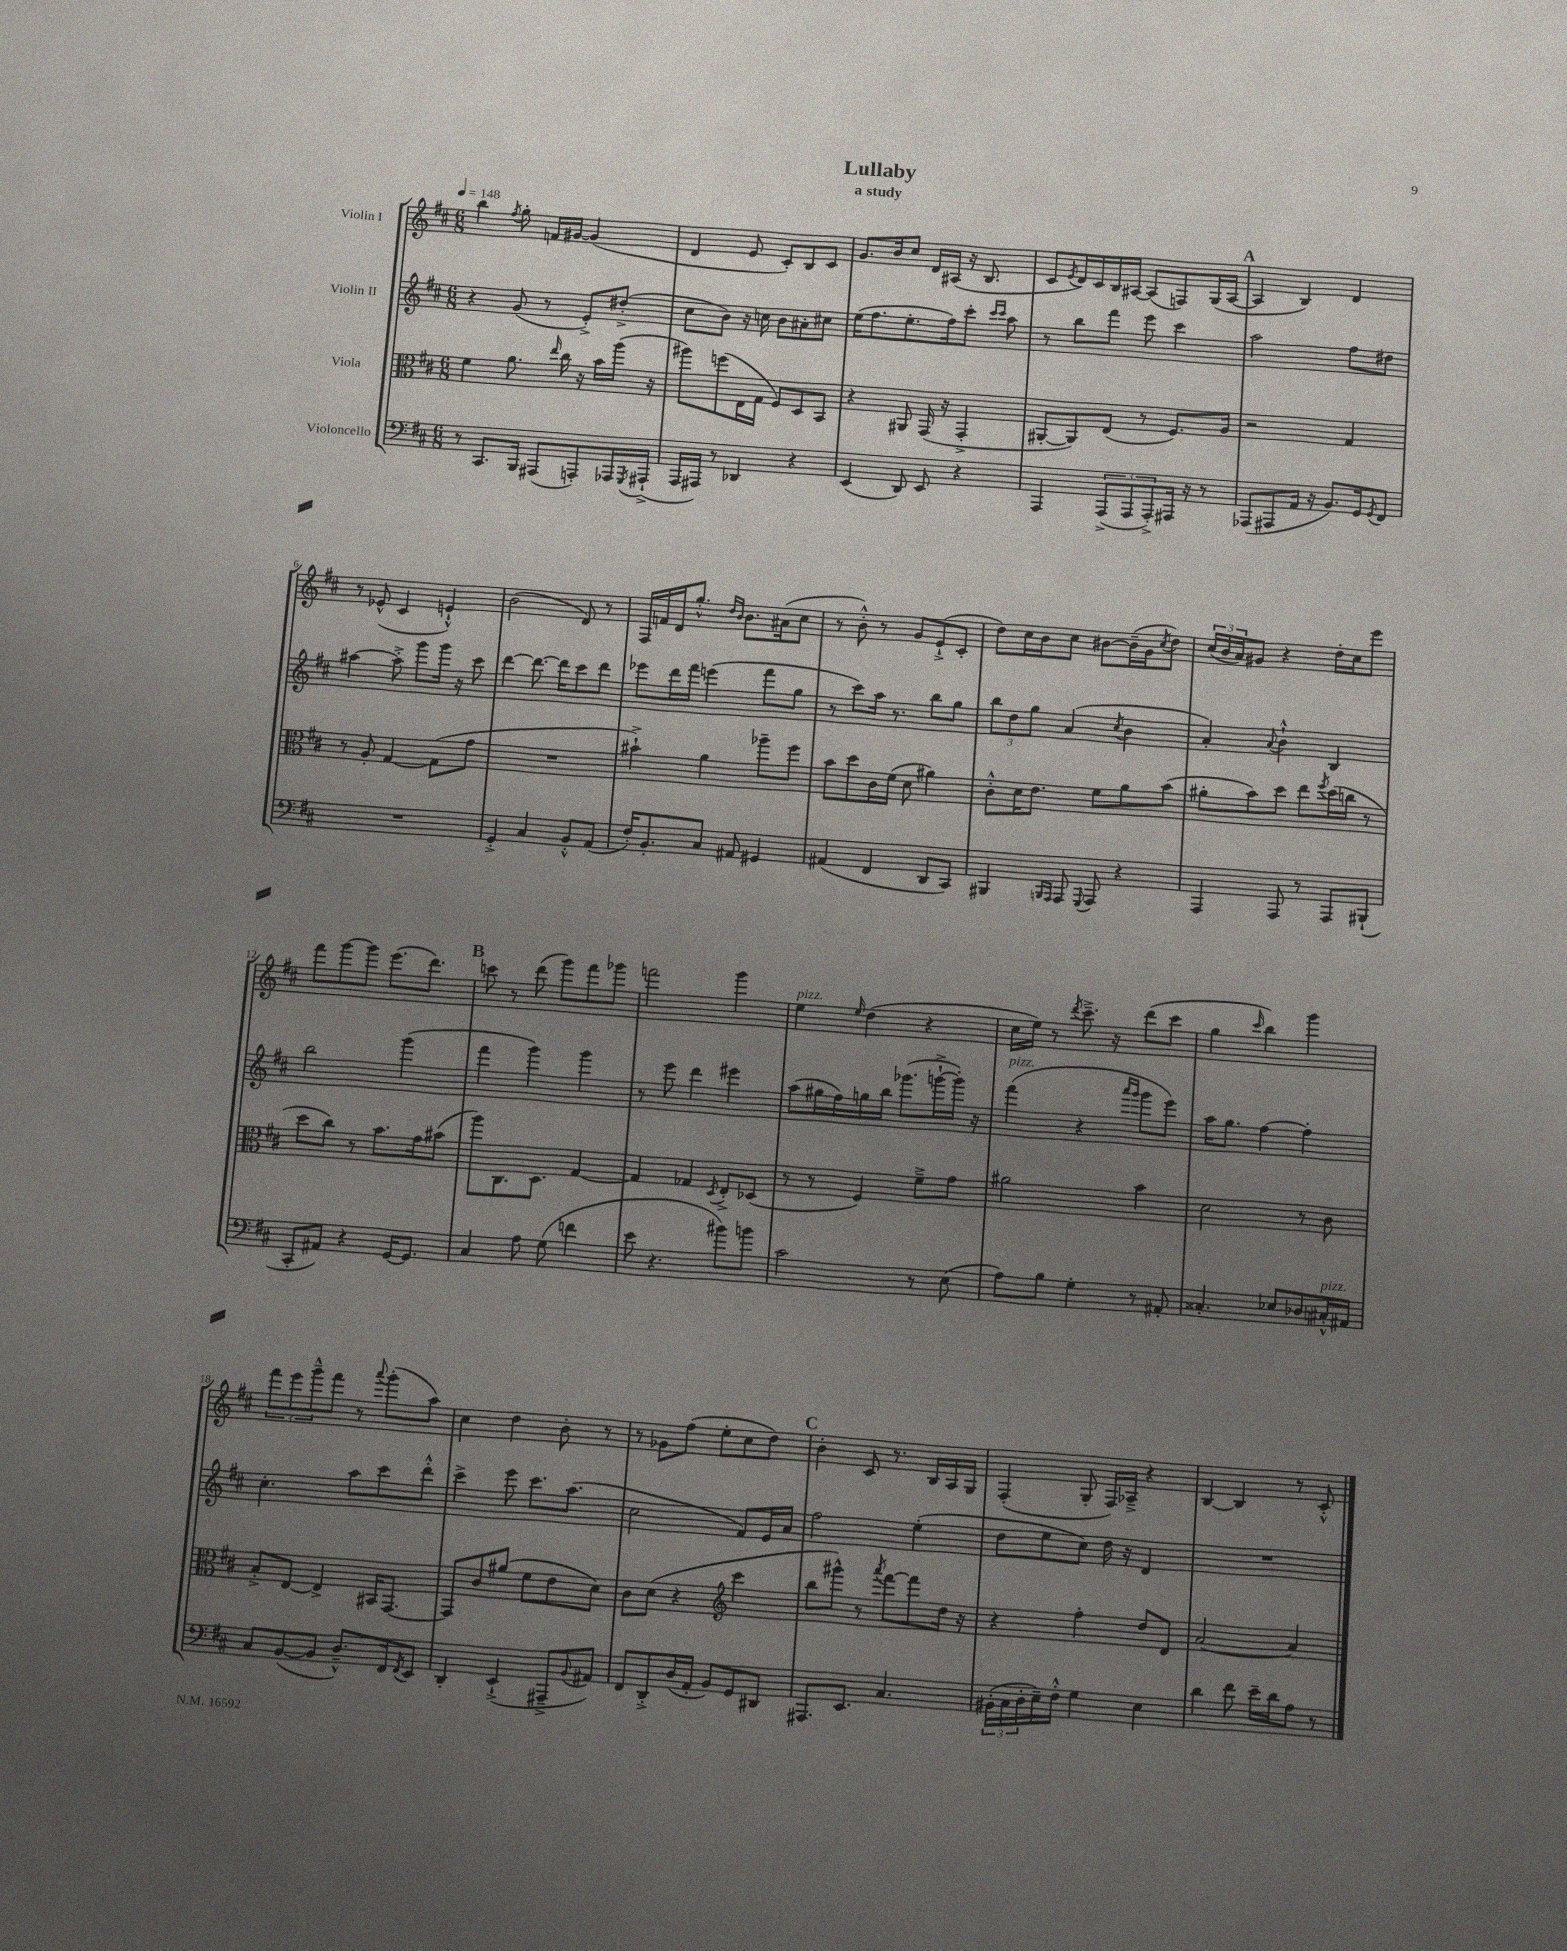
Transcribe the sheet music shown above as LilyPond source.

\header { title = "Lullaby" subtitle = "a study" }
<<
\new StaffGroup <<
\new Staff = "s0" \with { instrumentName = "Violin I" } {
    \clef treble \key d \major \numericTimeSignature \time 6/8 \tempo 4 = 148
    b''4 \acciaccatura { fis''8 } g''8-. f'16 gis'16~ gis'4( |
    d'4 e'8 cis'8-.) b8 cis'8 |
    g'8. b'16 cis''8 d'16 ais16( r16 b8. |
    cis'8 \acciaccatura { e'8 } d'16) cis'16 b16 ais16~ ais8( f8) g16( ais16~ |
    \mark \markup { \bold "A" } ais4 b4) d'4 |
    r8 ees'8-^( cis'4 e'4-!-^) |
    b'2( d'8) r8 |
    fis16 f'16 d'16 g''8.-.-^ \grace { d''16 b'16 } b'8. ais'16( cis''8 |
    r8 b'8-.-^) r8 g'8 e'8-!->( cis'8-. |
    d''8) cis''16 b'16 cis''8 bis'8~ bis'16--( g'16 \acciaccatura { cis''8 } d''8) |
    \tuplet 3/2 { cis''16( b'16 a'16) } gis'8 r4 d''16-. cis''16 e'''8 |
    fis'''8 g'''8~ g'''8 e'''8.( d'''8.) |
    \mark \markup { \bold "B" } c'''8 r8 d'''8( g'''8) fis'''8 ges'''8 |
    f'''2 g'''4 |
    e''4^\markup { \italic "pizz." } \grace { e''16 } d''4( r4 |
    cis''16 e''16) r8 \acciaccatura { d'''8 } cis'''8.---> r16 d'''8( cis'''8 |
    g''4 \grace { cis'''16 } b''4) g'''4 |
    \tuplet 3/2 { fis'''8 e'''8 g'''8---^ } fis'''8 r8 \appoggiatura { a'''8 } g'''8-.( a''8) |
    cis''4 d''4 b'8-. r8 |
    r8 ges'8 fis''8( e''8-. cis''8 d''8) |
    \mark \markup { \bold "C" } b'4-. cis'8 r8. b16 a16 g16 |
    fis4-.( g8-. fis16) aes16---> r4 |
    b4~ b4 r8 cis'8-.-^ \bar "|." |
}
\new Staff = "s1" \with { instrumentName = "Violin II" } {
    \clef treble \key d \major \numericTimeSignature \time 6/8
    r4 g'8( r8 e'8-.->) dis''8-.->( |
    cis''8 b'8) r16 c''16 b'8 ais'8-. cis''8 |
    e''16( fis''8. e''8.-. fis''16) cis'''8-. \grace { cis'''16 cis'''16 } a''8 |
    r8 b''8 fis'''8 e'''8 cis'''4 |
    \mark \markup { \bold "A" } a''2 fis''8 dis''8 |
    ais''4~ ais''8-.-> g'''8 g'''16 r16 cis'''8 |
    d'''4~ d'''8.~ d'''16 cis'''8 d'''8 |
    ees'''8 d'''16 fis'''16 e'''4( fis'''8 g''8 |
    r8 cis'''8) a''16 r8. b''8 g''8 |
    \tuplet 3/2 { b''8 d''8 g''8 } a'4( \acciaccatura { cis''8 } b'4 |
    a'4-.) \appoggiatura { a'8 } b'4-!-^ b4 |
    b''2 g'''4( |
    \mark \markup { \bold "B" } fis'''4 g'''4) g'''4 |
    r8 e'''8 d'''4 eis'''4 |
    a''8( gis''16 fis''16) g''16 b''16 ges'''8.( g'''16~-!-> g'''16-.) r16 |
    fis'''4^\markup { \italic "pizz." }( r4 \grace { a'''16 g'''16 } g'''8 e'''8) |
    a''16 g''8. fis''4~ fis''4-. |
    cis''4.-. a''8 cis'''8 d'''8-.-^ |
    cis'''4-> e'''8 cis'''8. a''8.( |
    cis''2 fis'8) e'16 a'16 |
    \mark \markup { \bold "C" } fis''2 e''4-.( |
    d''8 e''8 cis''8) d''16 r16 d'4 |
    R2. \bar "|." |
}
\new Staff = "s2" \with { instrumentName = "Viola" } {
    \clef alto \key d \major \numericTimeSignature \time 6/8
    fis'4 a'8. \grace { e''16 } cis''16 r16 b'16 a''16( r16 |
    ais''8) f''8( e16 g16 fis8) d8 b,8 |
    r4 ais,8 g,16( r16 g,4-.-> |
    ais,8~-. ais,8) e8( r8 fis8.) a16 |
    \mark \markup { \bold "A" } r2 g4 |
    r8 a8-. g4~ g8( g'8 |
    R2. |
    bis'4-!->) a'4 aes''8-- fis''8 |
    b'8 d''8 cis'16 fis'16( d'8 ais'4) |
    cis'8-.-^ d'16 e'8. fis'8 a'8 b'8( |
    ais'8-. b'8) d''8 e''8 \acciaccatura { fis''8 } d''16( c''16 r8 |
    d''8 cis''8) r8 b'8. g'16 bis'8( |
    \mark \markup { \bold "B" } a''8) cis8. d8. g4~ |
    g4 ges4 \acciaccatura { d8 } e8-.-> des8( |
    r8 r8 fis4) fis'8---> g'8 |
    ais'2 b'4 |
    d'2 r8 cis'8 |
    b8-.-> e8~ e4-> bis,16 g,8.~ |
    g,8 cis'8 ais'8( fis'8 e'8 d'8) |
    cis'8 d'8( r4 \clef treble cis'''4 |
    \mark \markup { \bold "C" } b''8 gis'''8-^) r8 \acciaccatura { a'''8 } fis'''8~ fis'''8 d''16 r16 |
    r4 fis''4-. d''8 d'8 |
    a'2~ a'4 \bar "|." |
}
\new Staff = "s3" \with { instrumentName = "Violoncello" } {
    \clef bass \key d \major \numericTimeSignature \time 6/8
    r8 cis,8. b,,16 ais,,8( a,,8-.) aes,,16 \acciaccatura { g,,8 } ais,,16-!->( |
    a,,16 ais,,16) r8 des,4 r4 |
    e,4( d,8) e,8 r4 |
    a,,4 \tuplet 3/2 { a,,8->( a,,8 a,,8-.->) } ais,,16 r16 r8 |
    \mark \markup { \bold "A" } aes,,8( ais,,8 a,16 r16 b,8.) g,16 \acciaccatura { g,8 } fis,8 |
    R2. |
    g,4-.-> cis4 b,8-.-^ a,8( |
    fis16-.) b,8.-. cis8 ais,8 gis,4 |
    ais,4( fis,4 d,8 cis,8) |
    bis,,4 \grace { b,,16 a,,16 } a,,8 \appoggiatura { g,,8 } a,,8 r4 |
    a,,4 a,,8 r8 a,,8 bis,,8-!( |
    cis,8-. ais,8) r4 g,16~ g,8. |
    \mark \markup { \bold "B" } cis4 a8 g8( f'4 |
    e'8 r4. bis'8) b'8 |
    cis'2 r8 e8( |
    a8) b8 g4-. r8 ais,8-. |
    cisis4.-. ees8 des8 cis16-.-^^\markup { \italic "pizz." } ais,16 |
    cis8 b,8~( b,8 d8.---^) fis,16 \acciaccatura { fis,8 } e,8 |
    d,4-. e,4-!->( ais,,8---> \appoggiatura { b,8 } ais,8) |
    fis,8 d,8-.-> d16( a,16-. b,8) g,8 dis,8 |
    \mark \markup { \bold "C" } ais,,8. e,8. cis4. |
    \tuplet 3/2 { bis,16-.( cis16 d16-. } e16--) fis16-.-^ g4 e4 |
    d'4 fis'8 e'16-- d'16 a8 r8 \bar "|." |
}
>>
>>
